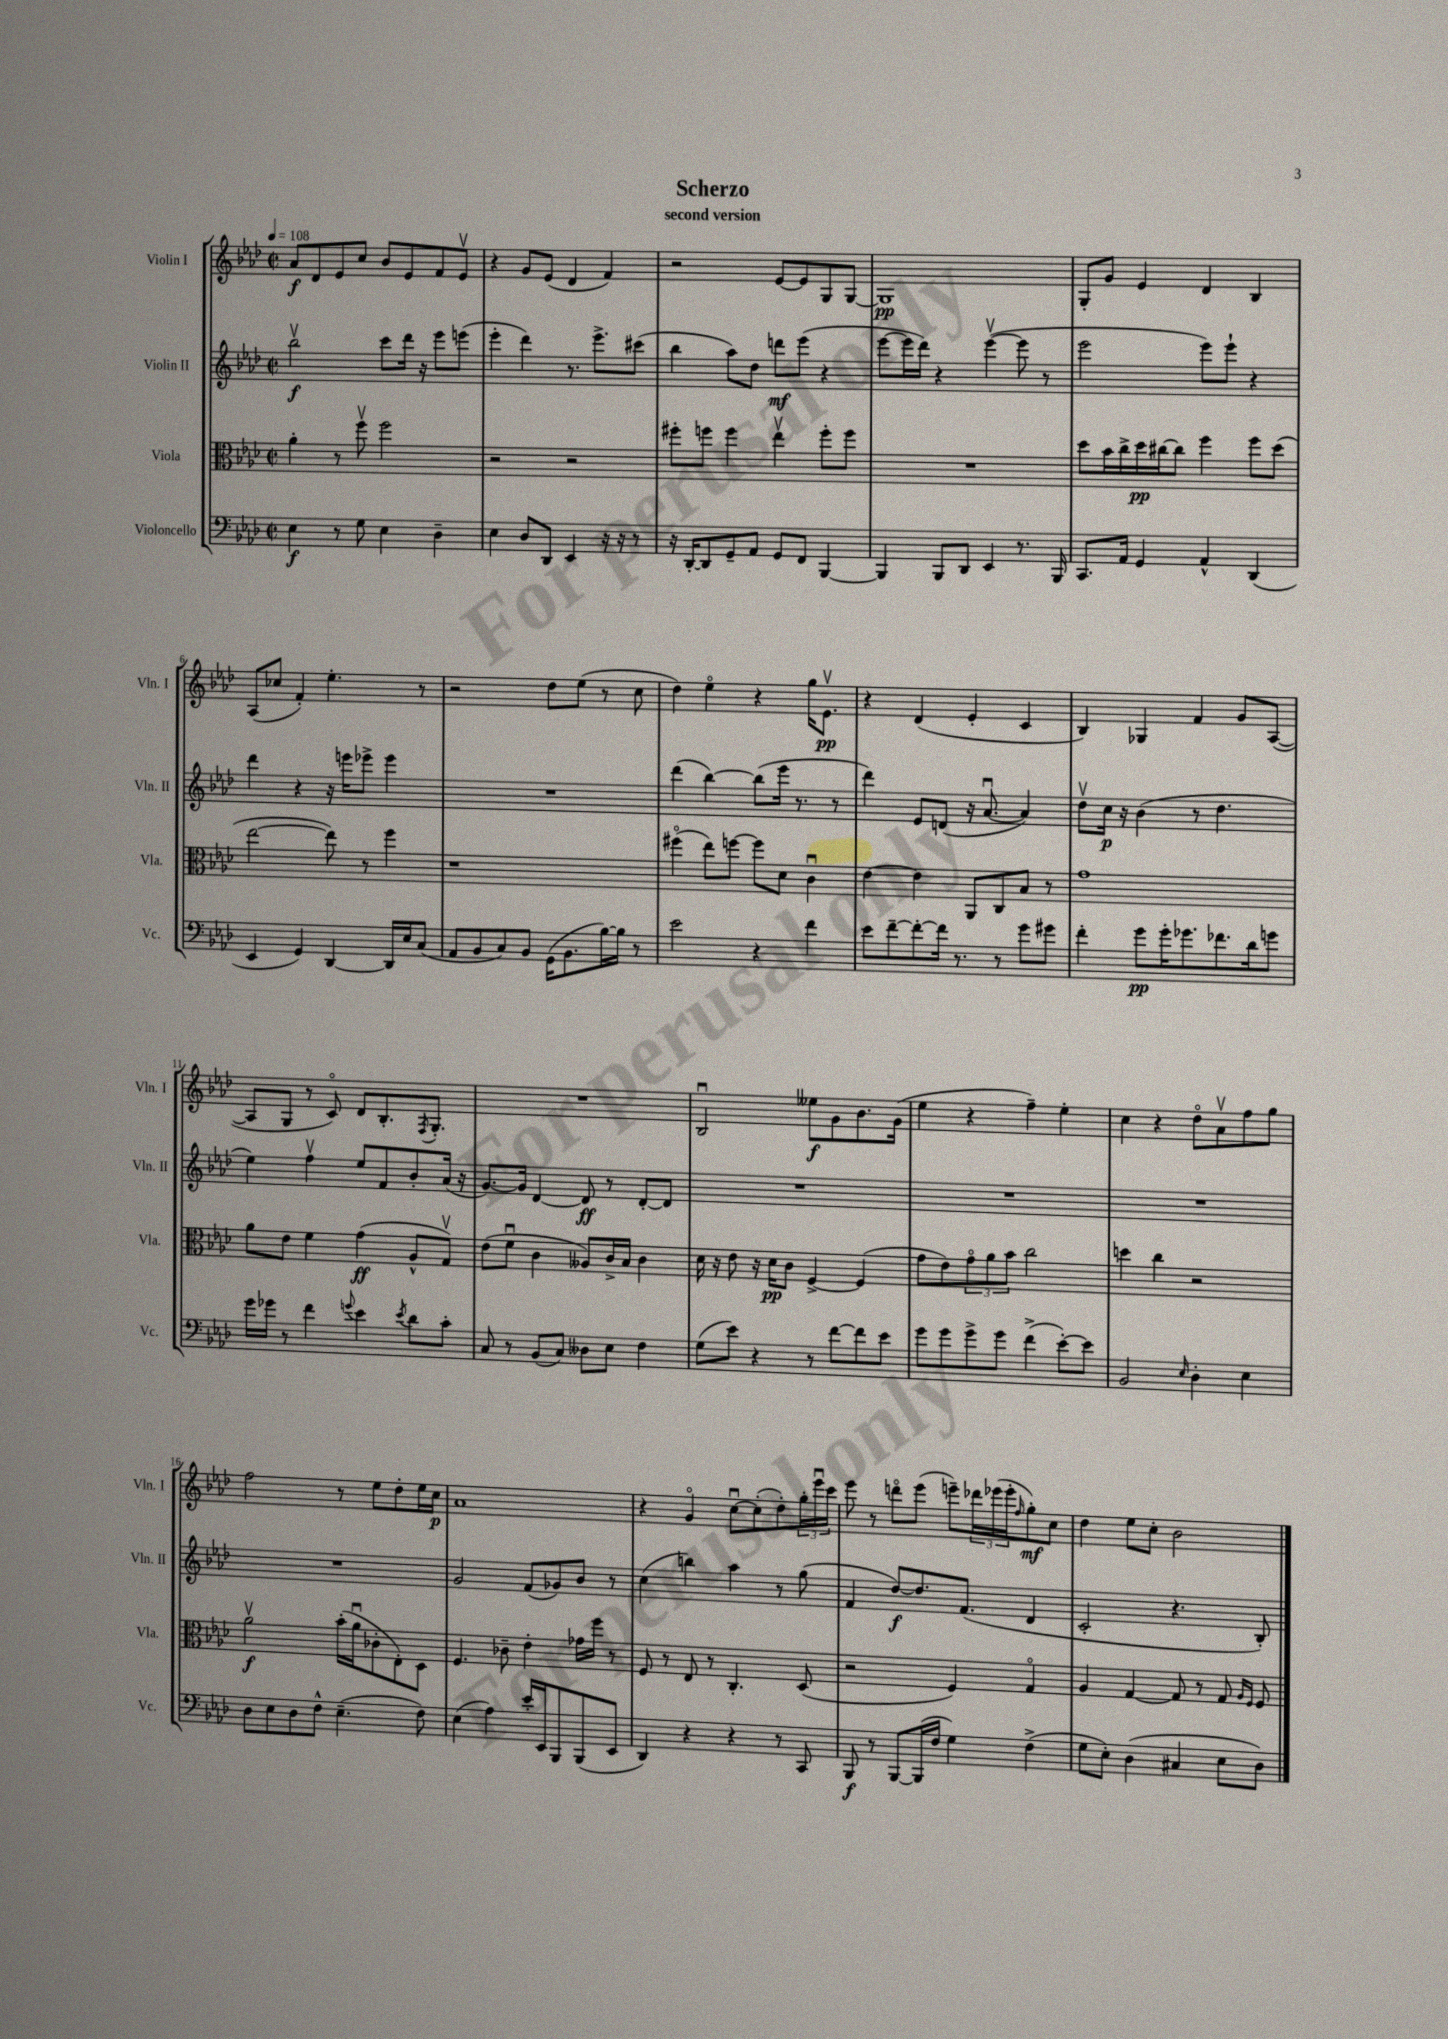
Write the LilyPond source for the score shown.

\header { title = "Scherzo" subtitle = "second version" }
<<
\new StaffGroup <<
\new Staff = "s0" \with { instrumentName = "Violin I" shortInstrumentName = "Vln. I" } {
    \clef treble \key aes \major \defaultTimeSignature \time 2/2 \tempo 4 = 108
    aes'8\f des'8 ees'8 c''8 bes'8 ees'8 f'8 ees'8\upbow |
    r4 g'8 ees'8( des'4 f'4) |
    r2 ees'8~ ees'8 g8 g8~ |
    g1\pp |
    g8-. g'8 ees'4 des'4 bes4 |
    aes8( ces''8 f'4-.) ees''4.-. r8 |
    r2 des''8 ees''8( r8 c''8 |
    des''4) ees''4\flageolet r4 g''16 ees'8.\upbow\pp |
    r4 des'4( ees'4-. c'4 |
    bes4) ges4 f'4 g'8 aes8~( |
    aes8 g8 r8 c'8\flageolet) des'8 bes8.-. \acciaccatura { f8 } g8.-. |
    R1 |
    bes2\downbow eeses''8\f g'8 bes'8. g'16( |
    ees''4 r4 f''4--) ees''4-. |
    c''4 r4 des''8\flageolet aes'8\upbow f''8 g''8 |
    f''2 r8 ees''8 des''8-. ees''16 c''16\p |
    aes'1 |
    r4 g'4\flageolet c''8~\downbow c''8-.( des''8-.) \tuplet 3/2 { g''16-. ees'''16\downbow c'''16 } |
    ees'''8 r8 d'''8\flageolet ees'''8( e'''8--) \tuplet 3/2 { des'''16 ees'''16( ees'''16-. } \grace { f''16 } g''8-.\mf) c''8 |
    des''4 ees''8 c''8-. bes'2 \bar "|." |
}
\new Staff = "s1" \with { instrumentName = "Violin II" shortInstrumentName = "Vln. II" } {
    \clef treble \key aes \major \defaultTimeSignature \time 2/2
    bes''2\upbow\f c'''8 des'''16 r16 ees'''8 e'''8( |
    ees'''4-. des'''4) r8. ees'''8.-> cis'''8( |
    bes''4 aes''8) des''8 d'''8\mf ees'''8( r4 |
    ees'''8~ ees'''16 des'''16) r4 ees'''4~\upbow( ees'''8 r8 |
    ees'''2 ees'''8) ees'''8-! r4 |
    des'''4 r4 r16 e'''16 ees'''8-> ees'''4 |
    R1 |
    des'''4( bes''4~) bes''8( ees'''16 r8. r8 |
    des'''4) ees'8 d'8( r16 aes'8.~\downbow aes'4) |
    des''8\upbow c''16\p r16 bes'4( r8 des''4. |
    ees''4) f''4\upbow ees''8 f'8 bes'8-. aes'16( r16 |
    g'8.~) g'16 des'4~ des'8\ff r8 des'8~-. des'8 |
    R1 |
    R1 |
    R1 |
    R1 |
    g'2 f'8( ges'8) bes'8 r8 |
    c''4( b''4) aes''4 r8 g''8( |
    f'4 des''8~\f) des''8. f'8.( des'4 |
    c'2-. r4. bes8-.) \bar "|." |
}
\new Staff = "s2" \with { instrumentName = "Viola" shortInstrumentName = "Vla." } {
    \clef alto \key aes \major \defaultTimeSignature \time 2/2
    aes'4-. r8 f''8\upbow f''2 |
    r2 r2 |
    fis''8-. f''8 f''4 ees''4\upbow f''8-. f''8 |
    R1 |
    des''8 bes'16 c''16-> des''16\pp cis''16~ cis''8 f''4 f''8 des''8( |
    ees''2~ ees''8) r8 f''4 |
    r1 |
    fis''4\flageolet( ees''8) f''8~ f''8 des'8 c'4\downbow |
    ees'4~ ees'4 aes,8 c8 bes8 r8 |
    g'1 |
    aes'8 ees'8 f'4 g'4\ff( aes8-^ g8\upbow) |
    ees'8( f'8\downbow c'4 aeses8) c'16-> bes16 c'4 |
    des'16 r16 ees'8 r16 des'16\pp c'8 f4~-> f4( |
    g'8 ees'8) \tuplet 3/2 { g'8\flageolet aes'8 bes'8 } c''2 |
    d''4 c''4 r2 |
    aes'2\upbow\f bes'16-.( aes'16\downbow ces'8-. ees8-.) des8 |
    f4. ces'8-- ees'4-. ges'16 f''16 r8 |
    f8 r8 ees8 r8 c4.-. des8( |
    r2 f4) g4\flageolet |
    aes4 g4~ g8 r8 g8 \grace { aes16 f16 } f8 \bar "|." |
}
\new Staff = "s3" \with { instrumentName = "Violoncello" shortInstrumentName = "Vc." } {
    \clef bass \key aes \major \defaultTimeSignature \time 2/2
    ees4\f r8 g8 ees4 des4-- |
    ees4 des8 des,8 ees,4 r16 r16 r8 |
    r16 des,16~-. des,8 g,8-- aes,8 g,8 f,8 bes,,4~ |
    bes,,4 bes,,8 des,8 ees,4 r8. bes,,16 |
    c,8. aes,16 g,4 aes,4-^ des,4( |
    ees,4 g,4) des,4~ des,16 ees16 c8( |
    aes,8 bes,8 c8) bes,8 g,16( bes,8. bes16~) bes16 r8 |
    ees'2 r4 f'4 |
    ees'8 f'8~-- f'8~-. f'16 r8. r8 g'8 gis'8 |
    f'4-. g'8\pp g'16-. ges'8. fes'8. des'16 g'8 |
    g'16 ges'16 r8 f'4 \appoggiatura { g'8 } ees'4 \acciaccatura { ees'8 } des'8 c'8-. |
    c8 r8 bes,8( c8) deses8 ees8 f4 |
    g8( ees'8) r4 r8 f'8~ f'8 ees'8 |
    g'8 g'8 g'8-> g'8 f'4->( ees'8~-.) ees'8 |
    bes,2 \grace { ees16 } des4-. ees4 |
    des8 ees8 des8 f8-^ ees4.--( f8) |
    ees4( aes4) ees'16-. ees,16 bes,,8 bes,,8( ees,8 |
    des,4) r4 r4 r8 c,8 |
    bes,,8\f r8 bes,,8~ bes,,16( f16 g4) f4->( |
    g8 ees8-.) des4( cis4 ees8 des8) \bar "|." |
}
>>
>>
